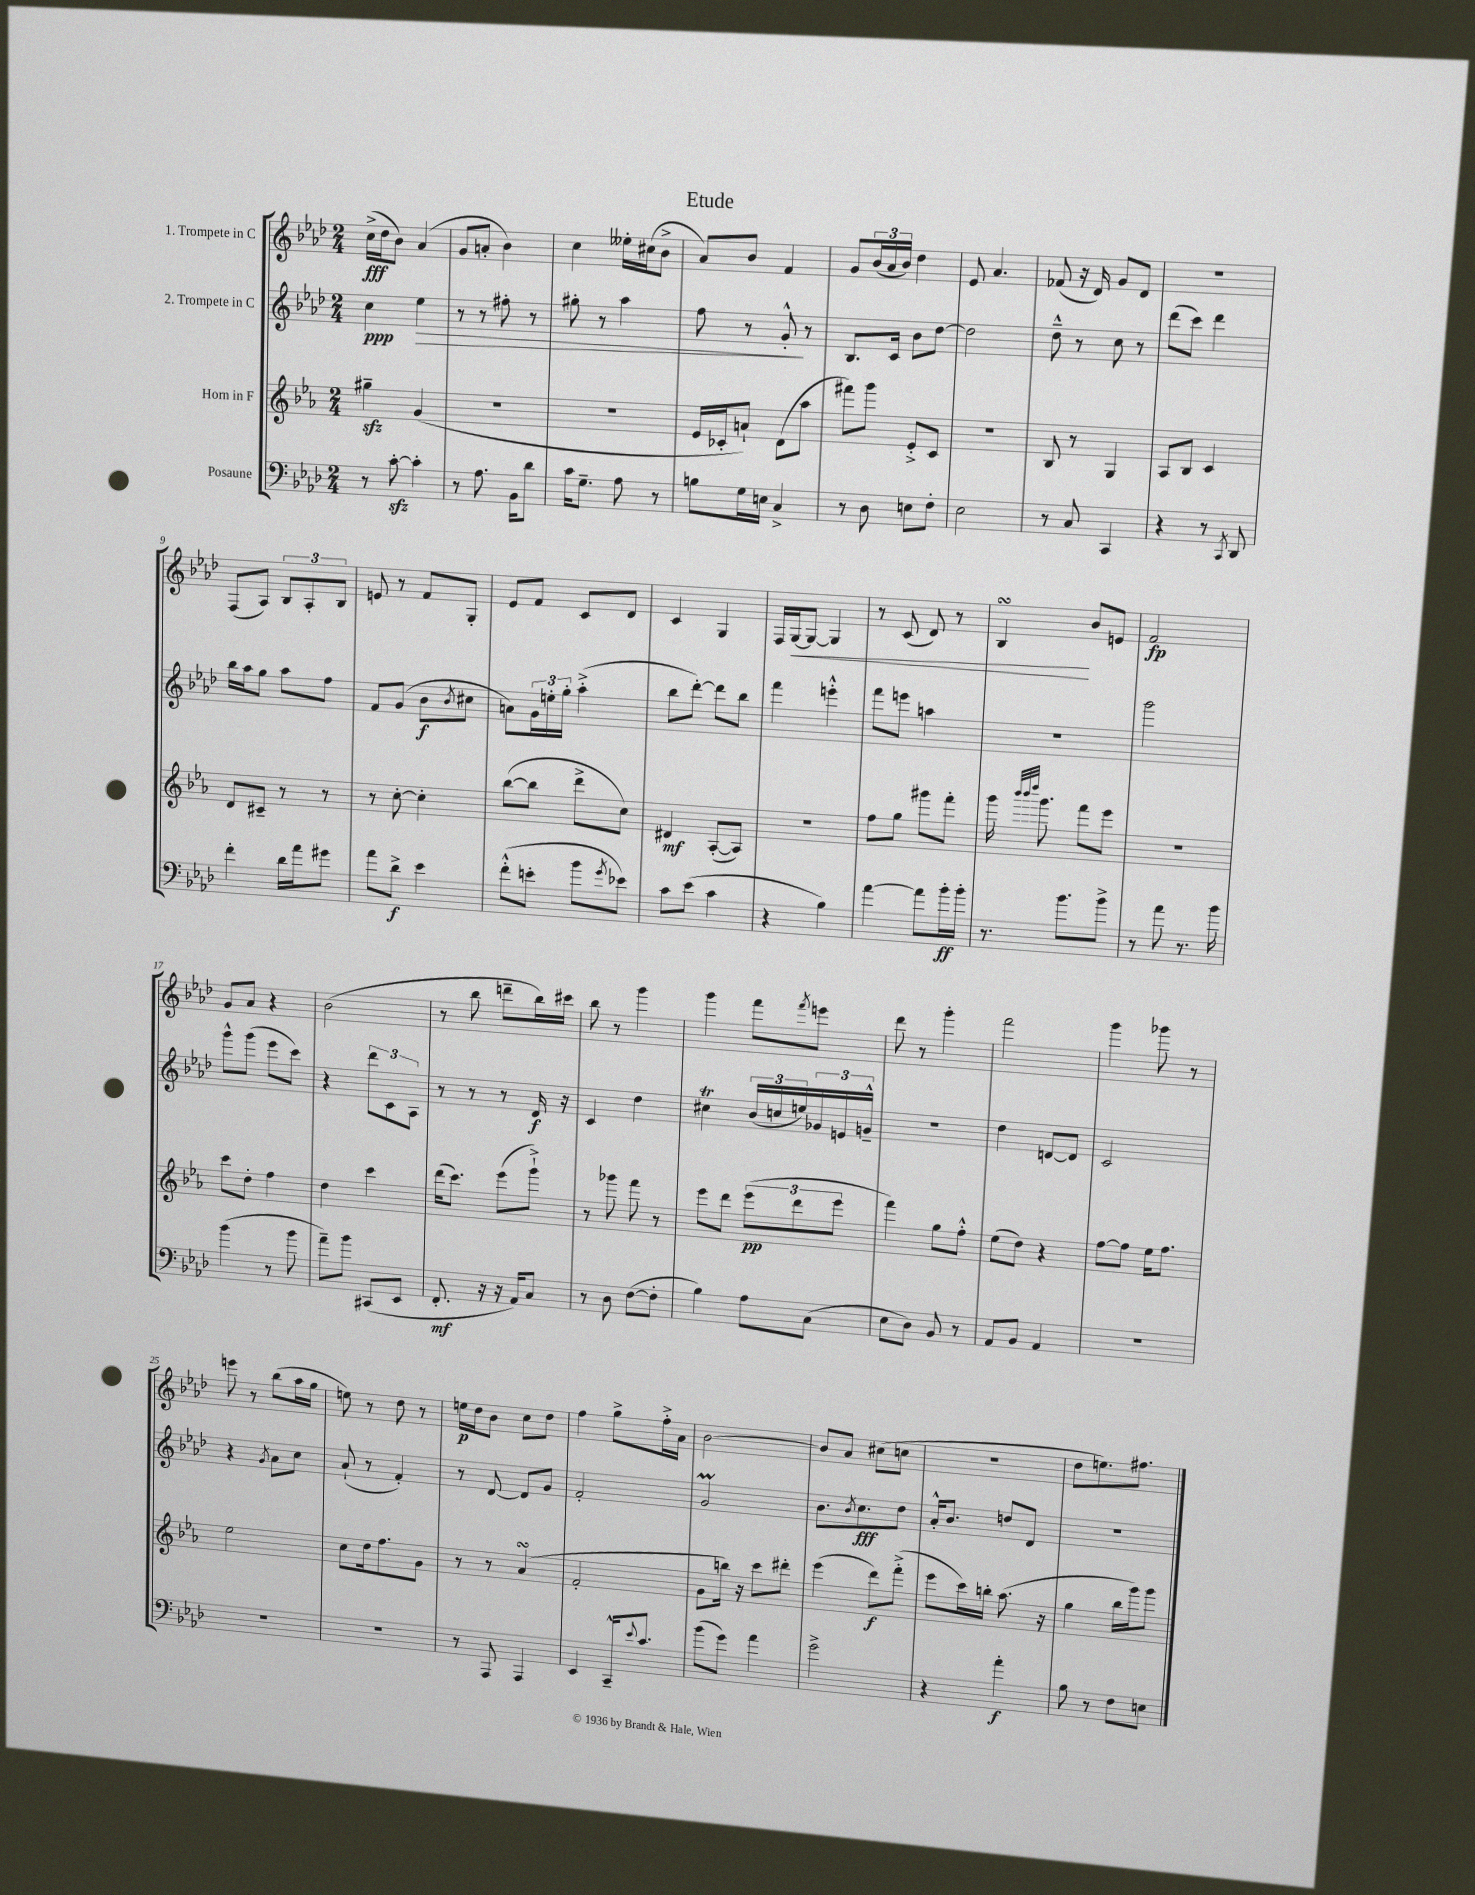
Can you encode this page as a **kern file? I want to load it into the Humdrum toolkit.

**kern	**dynam	**kern	**dynam	**kern	**dynam	**kern	**dynam
*part4	*part4	*part3	*part3	*part2	*part2	*part1	*part1
*staff4	*staff4	*staff3	*staff3	*staff2	*staff2	*staff1	*staff1
*I"Posaune	*	*I"Horn in F	*	*I"2. Trompete in C	*	*I"1. Trompete in C	*
*clefF4	*	*clefG2	*	*clefG2	*	*clefG2	*
*k[b-e-a-d-]	*	*k[b-e-a-]	*	*k[b-e-a-d-]	*	*k[b-e-a-d-]	*
*M2/4	*	*M2/4	*	*M2/4	*	*M2/4	*
=1	=1	=1	=1	=1	=1	=1	=1
8r	.	4gg#Xzz~\	.	4cc\	ppp	(16cc^\LL	fff
.	.	.	.	.	.	16dd-\J	.
[8czz'\	.	.	.	.	.	8b-\J)	.
!	!	!	!	!	!LO:HP:b	!	!
4c'\]	.	(4g/	.	4ee-\	>	(4a-/	.
=2	=2	=2	=2	=2	=2	=2	=2
8r	.	2r	.	8r	.	8g/L	.
8.A-\	.	.	.	8r	.	8an'/J	.
.	.	.	.	8ff#X'\	.	4b-\)	.
16BB-\KL	.	.	.	.	.	.	.
8d-\J	.	.	.	8r	.	.	.
=3	=3	=3	=3	=3	=3	=3	=3
16c\KL	.	2r	.	8gg#X'\	.	4cc\	.
8.G~\J	.	.	.	.	.	.	.
.	.	.	.	8r	.	.	.
8A-\	.	.	.	4aa-\	.	16ee--X'\LL	.
.	.	.	.	.	.	(16cc#X\J	.
8r	.	.	.	.	.	8b-^\J	.
=4	=4	=4	=4	=4	=4	=4	=4
8Bn\L	.	16e-/LL	.	8ff\	.	8a-/L)	.
.	.	16c-X'/J	.	.	.	.	.
16G\L	.	8an`/J)	.	8r	.	8b-/J	.
16En\JJ	.	.	.	.	.	.	.
4C^/	.	(8d\L	.	8g'^^/	.	4f/	.
.	.	8aa-\J	.	8r	]	.	.
=5	=5	=5	=5	=5	=5	=5	=5
8r	.	8fff#X\L)	.	8.B-/L	.	8g/L	.
8D-\	.	8ggg\J	.	.	.	(24b-/L	.
.	.	.	.	.	.	24a-/	.
.	.	.	.	16c/Jk	.	.	.
.	.	.	.	.	.	24b-/JJ)	.
8En\L	.	8e-'^/L	.	8b-\L	.	4dd-\	.
8F'\J	.	8c/J	.	[8dd-\J	.	.	.
=6	=6	=6	=6	=6	=6	=6	=6
2E-\	.	2r	.	2dd-\]	.	8e-/	.
.	.	.	.	.	.	4.a-/	.
=7	=7	=7	=7	=7	=7	=7	=7
8r	.	8B-/	.	8dd-~^^\	.	(8f-X/	.
8C/	.	8r	.	8r	.	16r	.
.	.	.	.	.	.	16d-/)	.
4CC/	.	4G/	.	8cc\	.	8g/L	.
.	.	.	.	8r	.	8d-/J	.
=8	=8	=8	=8	=8	=8	=8	=8
4r	.	8A-/L	.	(8ddd-\L	.	2r	.
.	.	8B-/J	.	8ccc\J)	.	.	.
8r	.	4c/	.	4ddd-\	.	.	.
8qCC/	.	.	.	.	.	.	.
8DD-/	.	.	.	.	.	.	.
!!LO:LB:g=z
=9	=9	=9	=9	=9	=9	=9	=9
4f'\	.	8d/L	.	16bb-\LL	.	(8F/L	.
.	.	.	.	16aa-\J	.	.	.
.	.	8c#X~/J	.	8gg\J	.	8A-/J)	.
16d-\LL	.	8r	.	8aa-\L	.	12B-/L	.
16a-\J	.	.	.	.	.	.	.
.	.	.	.	.	.	12A-'/	.
8g#X\J	.	8r	.	8ff\J	.	.	.
.	.	.	.	.	.	12B-/J	.
=10	=10	=10	=10	=10	=10	=10	=10
8a-\L	.	8r	.	8f/L	.	8en/	.
8d-^\J	f	[8cc'\	.	(8g/J	.	8r	.
4e-\	.	4cc'\]	.	8b-\L	f	8f/L	.
.	.	.	.	8qb-/	.	.	.
.	.	.	.	8cc#X\J	.	8G'/J	.
=11	=11	=11	=11	=11	=11	=11	=11
(8f'^^\L	.	([8bb-\L	.	8an\L)	.	8e-/L	.
8en'\J	.	8bb-\J]	.	24g\L	.	8f/J	.
.	.	.	.	24een'\	.	.	.
.	.	.	.	24gg'\JJ	.	.	.
8b-\L	.	8ddd^\L	.	(4aa-'^\	.	8c/L	.
8qg/	.	.	.	.	.	.	.
8e-X\J)	.	8cc\J)	.	.	.	8d-/J	.
=12	=12	=12	=12	=12	=12	=12	=12
8c\L	.	4d#X/	mf	8bb-\L	.	4c/	.
(8e-\J	.	.	.	[8ddd-'\J)	.	.	.
4c\	.	([8A-'/L	.	8ddd-\L]	.	4G/	.
.	.	8A-/J])	.	8bb-\J	.	.	.
=13	=13	=13	=13	=13	=13	=13	=13
4r	.	2r	.	4fff\	.	16F/LL	.
!	!	!	!	!	!	!	!LO:HP:b
.	.	.	.	.	.	[16G/J	<
.	.	.	.	.	.	8G/J_	.
4B-\)	.	.	.	4eeen'^^\	.	4G/]	.
=14	=14	=14	=14	=14	=14	=14	=14
[4a-\	.	8ff\L	.	8fff\L	.	8r	.
.	.	8gg\J	.	8eeen\J	.	(8c/	.
8a-\L]	.	8ggg#X\L	.	4aan\	.	8d-/)	.
16b-'\L	ff	8fff'\J	.	.	.	8r	.
16b-'\JJ	.	.	.	.	.	.	.
=15	=15	=15	=15	=15	=15	=15	=15
8.r	.	16ggg\	.	2r	.	4B-sSSS/	.
.	.	32qqbbb-/LLL	.	.	.	.	.
.	.	32qqbbb-/	.	.	.	.	.
.	.	32qqdddd/JJJ	.	.	.	.	.
.	.	8.ggg\	.	.	.	.	.
8.b-\L	.	.	.	.	.	.	.
.	.	8fff\L	.	.	.	8b-/L	[
8b-^\J	.	8eee-\J	.	.	.	8en/J	.
=16	=16	=16	=16	=16	=16	=16	=16
8r	.	2r	.	2ggg\	.	2f/	fp
8a-\	.	.	.	.	.	.	.
8.r	.	.	.	.	.	.	.
16b-\	.	.	.	.	.	.	.
!!LO:LB:g=z
=17	=17	=17	=17	=17	=17	=17	=17
(4b-\	.	8ccc\L	.	8ggg^^\L	.	8g/L	.
.	.	8dd'\J	.	(8ggg\J	.	8a-/J	.
8r	.	4ff\	.	8eee-\L	.	4r	.
8b-\	.	.	.	8ccc\J)	.	.	.
=18	=18	=18	=18	=18	=18	=18	=18
8a-~\L)	.	4dd\	.	4r	.	(2b-\	.
8b-\J	.	.	.	.	.	.	.
(8CC#X/L	.	4ccc\	.	12ddd-\L	.	.	.
.	.	.	.	12c\	.	.	.
8EE-/J	.	.	.	.	.	.	.
.	.	.	.	12A-\J	.	.	.
=19	=19	=19	=19	=19	=19	=19	=19
8.FF'/	mf	(16ddd\KL	.	8r	.	8r	.
.	.	8.ccc\J)	.	.	.	.	.
.	.	.	.	8r	.	8bb-\	.
16r	.	.	.	.	.	.	.
16r	.	(8eee-\L	.	8r	.	8dddn~\L	.
16AA-/KL)	.	.	.	.	.	.	.
8C/J	.	8ggg`^\J)	.	16d-/	f	16bb-\L)	.
.	.	.	.	16r	.	16ccc#X\JJ	.
=20	=20	=20	=20	=20	=20	=20	=20
8r	.	8r	.	4c/	.	8bb-\	.
8D-\	.	8ggg-X\	.	.	.	8r	.
([8F\L	.	8fff\	.	4dd-\	.	4ggg\	.
8F'\J]	.	8r	.	.	.	.	.
=21	=21	=21	=21	=21	=21	=21	=21
4B-\)	.	8eee-\L	.	4cc#Xt\	.	4ggg\	.
.	.	8ddd\J	.	.	.	.	.
8A-\L	.	(12eee-\L	pp	(24b-/LL	.	8fff\L	.
.	.	.	.	24ccn/	.	.	.
.	.	12ddd\	.	24een/)	.	.	.
.	.	.	.	.	.	8qfff/	.
(8C\J	.	.	.	24g-X/	.	8eeen\J	.
.	.	12eee-\J	.	24en/	.	.	.
.	.	.	.	24gn~^^/JJ	.	.	.
=22	=22	=22	=22	=22	=22	=22	=22
8E-\L	.	4fff\)	.	2r	.	8ddd-\	.
8D-\J)	.	.	.	.	.	8r	.
8BB-/	.	8gg\L	.	.	.	4ggg'\	.
8r	.	8ff'^^\J	.	.	.	.	.
=23	=23	=23	=23	=23	=23	=23	=23
8AA-/L	.	(8ee-\L	.	4dd-\	.	2fff\	.
8BB-/J	.	8dd\J)	.	.	.	.	.
4AA-/	.	4r	.	[8dn/L	.	.	.
.	.	.	.	8d/J]	.	.	.
=24	=24	=24	=24	=24	=24	=24	=24
2r	.	[8ff\L	.	2c/	.	4ggg\	.
.	.	8ff\J]	.	.	.	.	.
.	.	16ee-\KL	.	.	.	8ggg-X\	.
.	.	8.ff\J	.	.	.	.	.
.	.	.	.	.	.	8r	.
!!LO:LB:g=z
=25	=25	=25	=25	=25	=25	=25	=25
2r	.	2ee-\	.	4r	.	8eeen\	.
.	.	.	.	.	.	8r	.
.	.	.	.	8qg/	.	.	.
.	.	.	.	8a-\L	.	(8bb-\L	.
.	.	.	.	8cc\J	.	16aa-\L	.
.	.	.	.	.	.	16gg\JJ	.
=26	=26	=26	=26	=26	=26	=26	=26
2r	.	8cc\L	.	(8a-`/	.	8een\)	.
.	.	16dd\k	.	8r	.	8r	.
.	.	8.ff\	.	.	.	.	.
.	.	.	.	4f'/)	.	8dd-\	.
.	.	8g\J	.	.	.	8r	.
=27	=27	=27	=27	=27	=27	=27	=27
8r	.	8r	.	8r	.	16een\LL	p
.	.	.	.	.	.	16dd-\J	.
8AAA-/	.	8r	.	[8d-/	.	8b-\J	.
4AAA-/	.	(4a-sSSs/	.	8d-/L]	.	8cc\L	.
.	.	.	.	8g/J	.	8dd-\J	.
=28	=28	=28	=28	=28	=28	=28	=28
4EE-/	.	2f'/	.	2f'/	.	4ff\	.
16CC~^^/KL	.	.	.	.	.	8gg^\L	.
8qqe-/	.	.	.	.	.	.	.
8.c/J	.	.	.	.	.	.	.
.	.	.	.	.	.	16ff'^\L	.
.	.	.	.	.	.	16a-\JJ	.
=29	=29	=29	=29	=29	=29	=29	=29
(8b-\L	.	8g\L	.	2gm/	.	[2b-\	.
8g\J)	.	16bbn\Jk)	.	.	.	.	.
.	.	16r	.	.	.	.	.
4a-\	.	8ccc\L	.	.	.	.	.
.	.	8ddd#X'\J	.	.	.	.	.
=30	=30	=30	=30	=30	=30	=30	=30
2g^\	.	(4eee-\	.	8.b-\L	.	8b-/L]	.
.	.	.	.	.	.	8a-/J	.
.	.	.	.	8qb-/	.	.	.
.	.	.	.	8.cc\	fff	.	.
.	.	8ddd\L)	f	.	.	(8cc#X\L	.
.	.	(8fff'^\J	.	8dd-\J	.	8ccn\J	.
=31	=31	=31	=31	=31	=31	=31	=31
4r	.	8eee-\L	.	16a-'^^/KL	.	2r	.
.	.	.	.	8.b-/J	.	.	.
.	.	16ccc\L)	.	.	.	.	.
.	.	16bbn'\JJ	.	.	.	.	.
4a-'\	f	(8.aa-\	.	8ddn/L	.	.	.
.	.	.	.	8d-/J	.	.	.
.	.	16r	.	.	.	.	.
=32	=32	=32	=32	=32	=32	=32	=32
8B-\	.	4gg\	.	2r	.	8dd-\L	.
8r	.	.	.	.	.	8.een\)	.
8F\L	.	16bb-\LL	.	.	.	.	.
.	.	16ggg\J)	.	.	.	8.ff#X\J	.
8En\J	.	8ggg\J	.	.	.	.	.
==	==	==	==	==	==	==	==
*-	*-	*-	*-	*-	*-	*-	*-
